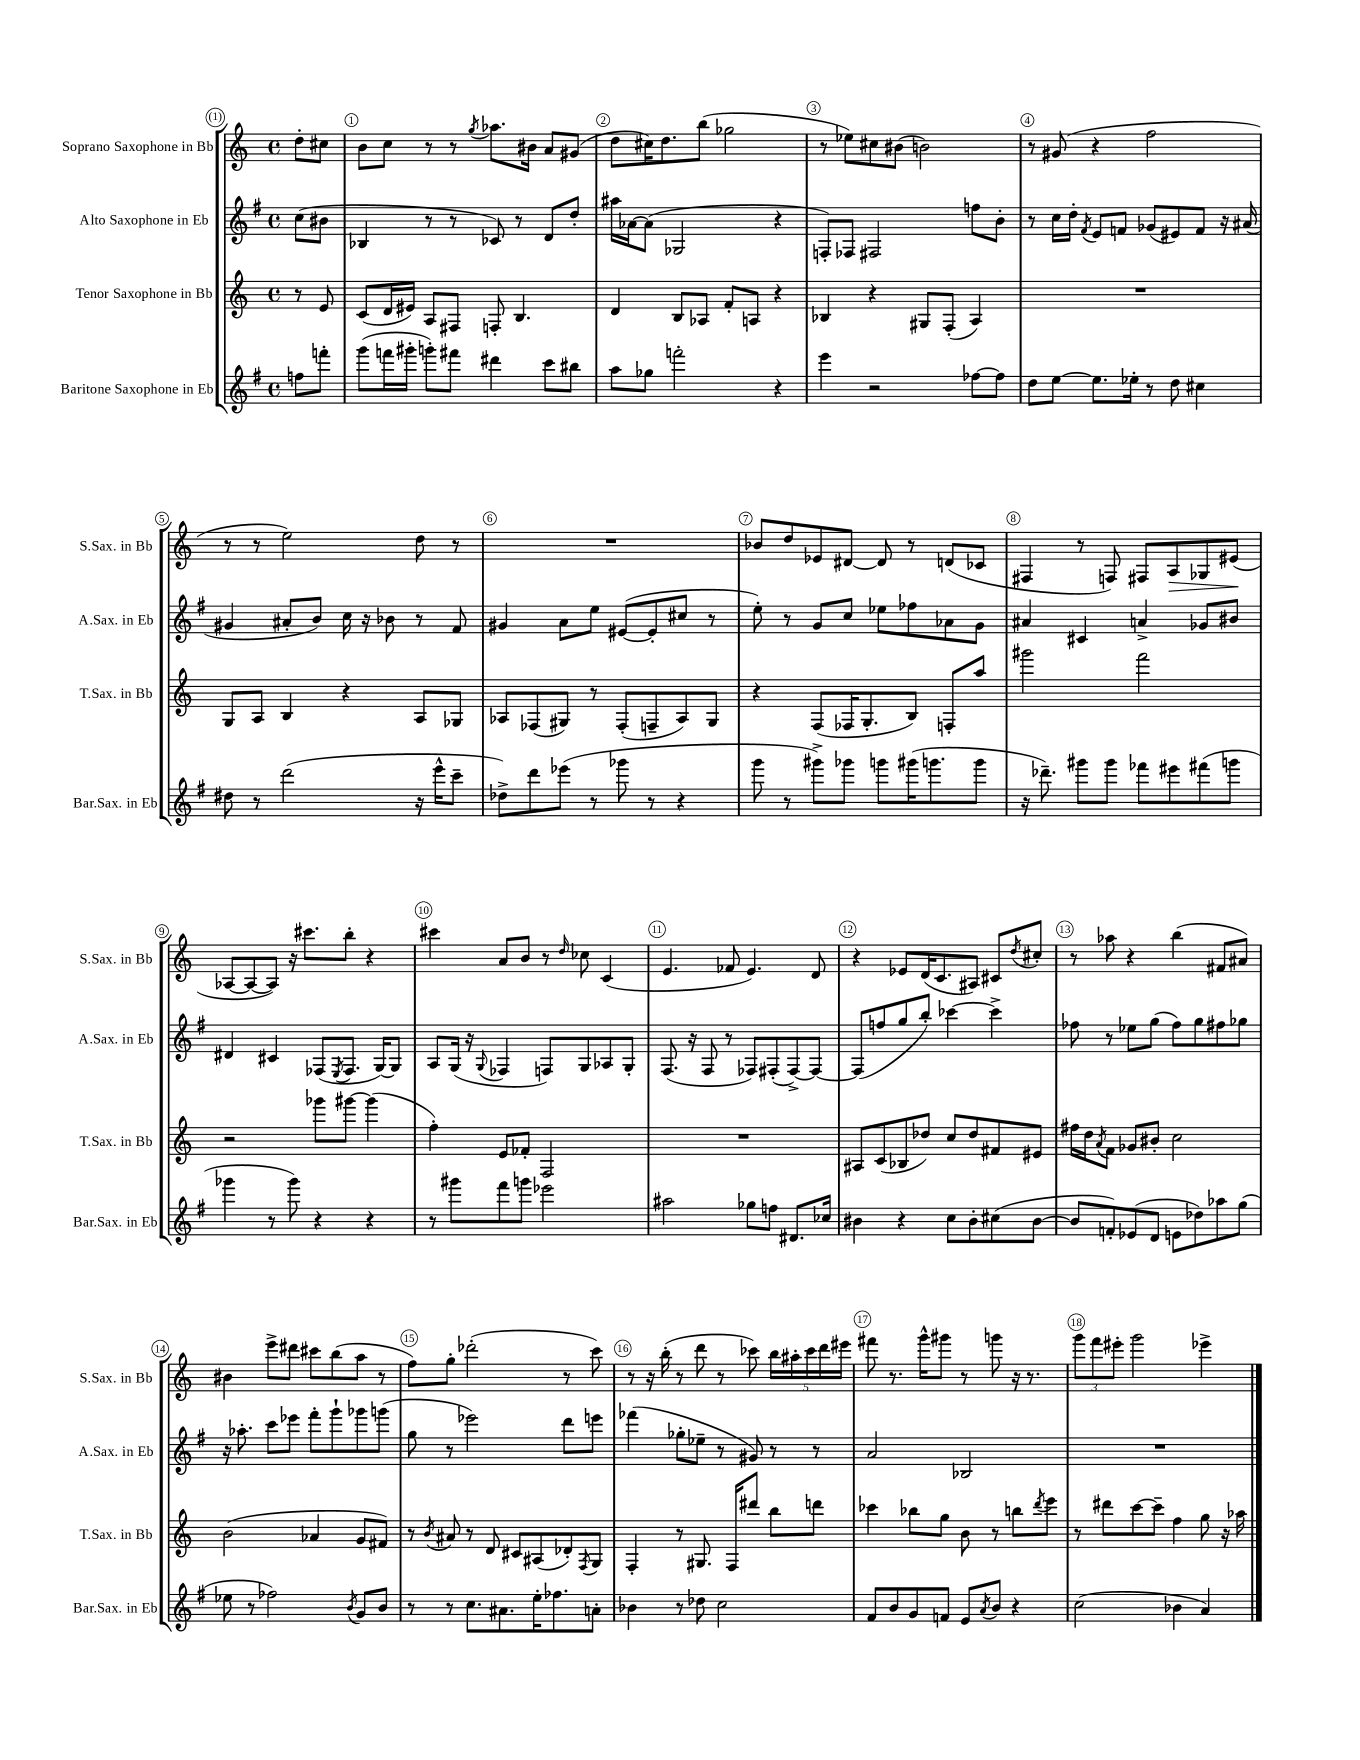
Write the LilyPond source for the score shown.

<<
\new StaffGroup <<
\new Staff = "s0" \with { instrumentName = "Soprano Saxophone in Bb" shortInstrumentName = "S.Sax. in Bb" } {
    \clef treble \key c \major \defaultTimeSignature \time 4/4 \partial 4
    d''8-. cis''8 |
    b'8 c''8 r8 r8 \acciaccatura { g''8 } aes''8. bis'16 a'8 gis'8( |
    d''8 cis''16) d''8. b''8( ges''2 |
    r8 ees''8) cis''8 bis'8( b'2) |
    r8 gis'8( r4 f''2 |
    r8 r8 e''2) d''8 r8 |
    R1 |
    bes'8 d''8 ees'8 dis'8~ dis'8 r8 d'8( ces'8 |
    fis4 r8 f8) fis8 a8\> ges8 eis'8\!( |
    aes8~ aes8~ aes8) r16 cis'''8. b''8-. r4 |
    cis'''4 a'8 b'8 r8 \grace { d''16 } ces''8 c'4( |
    e'4. fes'8 e'4.) d'8 |
    r4 ees'8 d'16( c'8. ais8) cis'8 \acciaccatura { d''8 } cis''8-. |
    r8 aes''8 r4 b''4( fis'8 ais'8) |
    bis'4 e'''8-> dis'''8 cis'''8 b''8( a''8 r8 |
    f''8) g''8-. des'''2-.( r8 c'''8) |
    r8 r16 b''16-.( r8 d'''8 r8 ces'''8) \tuplet 5/4 { b''16 ais''16-. ces'''16 d'''16 eis'''16 } |
    fis'''8 r8. g'''16-^ gis'''8 r8 g'''8 r16 r8. |
    \tuplet 3/2 { g'''8 f'''8 eis'''8-. } g'''2 ees'''4-> \bar "|." |
}
\new Staff = "s1" \with { instrumentName = "Alto Saxophone in Eb" shortInstrumentName = "A.Sax. in Eb" } {
    \clef treble \key g \major \defaultTimeSignature \time 4/4 \partial 4
    c''8( bis'8 |
    bes4 r8 r8 ces'8) r8 d'8 d''8-. |
    ais''16 aes'16~ aes'8( ges2 r4 |
    f8-.) fes8 fis2 f''8 b'8-. |
    r8 c''16 d''16-. \acciaccatura { fis'8 } e'8 f'8 ges'8( eis'8) f'8 r16 ais'16( |
    gis'4 ais'8-. b'8) c''16 r16 bes'8 r8 fis'8 |
    gis'4 a'8 e''8 eis'8~( eis'8-. cis''8 r8 |
    e''8-.) r8 g'8 c''8 ees''8 fes''8 aes'8 g'8 |
    ais'4 cis'4 a'4-> ges'8 bis'8 |
    dis'4 cis'4 fes8( \acciaccatura { e8 } fes8. g16~) g8 |
    a8 g16( r16 \appoggiatura { g8 } fes4 f8) g8 aes8 g8-. |
    fis8.( r16 fis8 r8 fes8) fis8-.( fis8~->) fis8~ |
    fis8( f''8 g''8 b''8-.) ces'''4~ ces'''4-> |
    fes''8 r8 ees''8 g''8( fes''8) g''8 fis''8 ges''8 |
    r16 aes''8.-. c'''8 ees'''8 fis'''8-. g'''8-! ges'''8 g'''8( |
    g''8 r8 ees'''2) d'''8 e'''8 |
    fes'''4( ges''8-. ees''8-- r8 gis'8) r8 r8 |
    a'2 bes2 |
    R1 \bar "|." |
}
\new Staff = "s2" \with { instrumentName = "Tenor Saxophone in Bb" shortInstrumentName = "T.Sax. in Bb" } {
    \clef treble \key c \major \defaultTimeSignature \time 4/4 \partial 4
    r8 e'8 |
    c'8( d'16 eis'16) a8 fis8 f8-. b4. |
    d'4 b8 aes8 f'8-. a8 r4 |
    bes4 r4 gis8 f8-.( a4) |
    R1 |
    g8 a8 b4 r4 a8 ges8 |
    aes8 fes8( gis8) r8 fes8-.( f8-- aes8) gis8 |
    r4 f8( fes16 g8.-. b8) f8-. a''8 |
    gis'''2 f'''2 |
    r2 ges'''8 gis'''8~ gis'''4( |
    f''4-.) e'8 fes'8-. f2 |
    R1 |
    ais8 c'8( bes8 des''8) c''8 des''8 fis'8 eis'8 |
    fis''16 d''16 \acciaccatura { a'8 } f'8 ges'8 bis'8-. c''2 |
    b'2( aes'4 g'8 fis'8) |
    r8 \acciaccatura { b'8 } ais'8 r8 d'8 cis'8 ais8( des'8-.) \acciaccatura { f8 } g8 |
    f4-. r8 gis8. f16 dis'''8 b''8 d'''8 |
    ces'''4 bes''8 g''8 b'8 r8 b''8 \acciaccatura { d'''8 } e'''8 |
    r8 dis'''8 c'''8~ c'''8-- f''4 g''8 r16 aes''16 \bar "|." |
}
\new Staff = "s3" \with { instrumentName = "Baritone Saxophone in Eb" shortInstrumentName = "Bar.Sax. in Eb" } {
    \clef treble \key g \major \defaultTimeSignature \time 4/4 \partial 4
    f''8 f'''8-. |
    g'''8( f'''16 gis'''16-. g'''8-.) fis'''8 dis'''4 c'''8 bis''8 |
    a''8 ges''8 f'''2-. r4 |
    e'''4 r2 fes''8~ fes''8 |
    d''8 e''8~ e''8. ees''16-. r8 d''8 cis''4 |
    dis''8 r8 d'''2( r16 e'''16-^ c'''8-- |
    des''8->) d'''8 ees'''8( r8 ges'''8 r8 r4 |
    g'''8 r8 gis'''8->) ges'''8 g'''8 gis'''16( g'''8. g'''8 |
    r16 des'''8.--) gis'''8 gis'''8 fes'''8 eis'''8 fis'''8( g'''8 |
    ges'''4 r8 ges'''8) r4 r4 |
    r8 gis'''8 fis'''8 g'''8 ees'''2 |
    ais''2 ges''8 f''8 dis'8. ces''16 |
    bis'4 r4 c''8 bis'8-. cis''8( bis'8~ |
    bis'8 f'8-.) ees'8( d'8 e'8 des''8) aes''8 g''8( |
    ees''8 r8 fes''2) \acciaccatura { b'8 } g'8 b'8 |
    r8 r8 c''8. ais'8. e''16-. fes''8. a'8-. |
    bes'4 r8 des''8 c''2 |
    fis'8 b'8 g'8 f'8 e'8 \acciaccatura { a'8 } b'8 r4 |
    c''2( bes'4 a'4) \bar "|." |
}
>>
>>
\layout { \context { \Score \override BarNumber.break-visibility = ##(#f #t #t) barNumberVisibility = #all-bar-numbers-visible \override BarNumber.stencil = #(make-stencil-circler 0.1 0.3 ly:text-interface::print) } }
